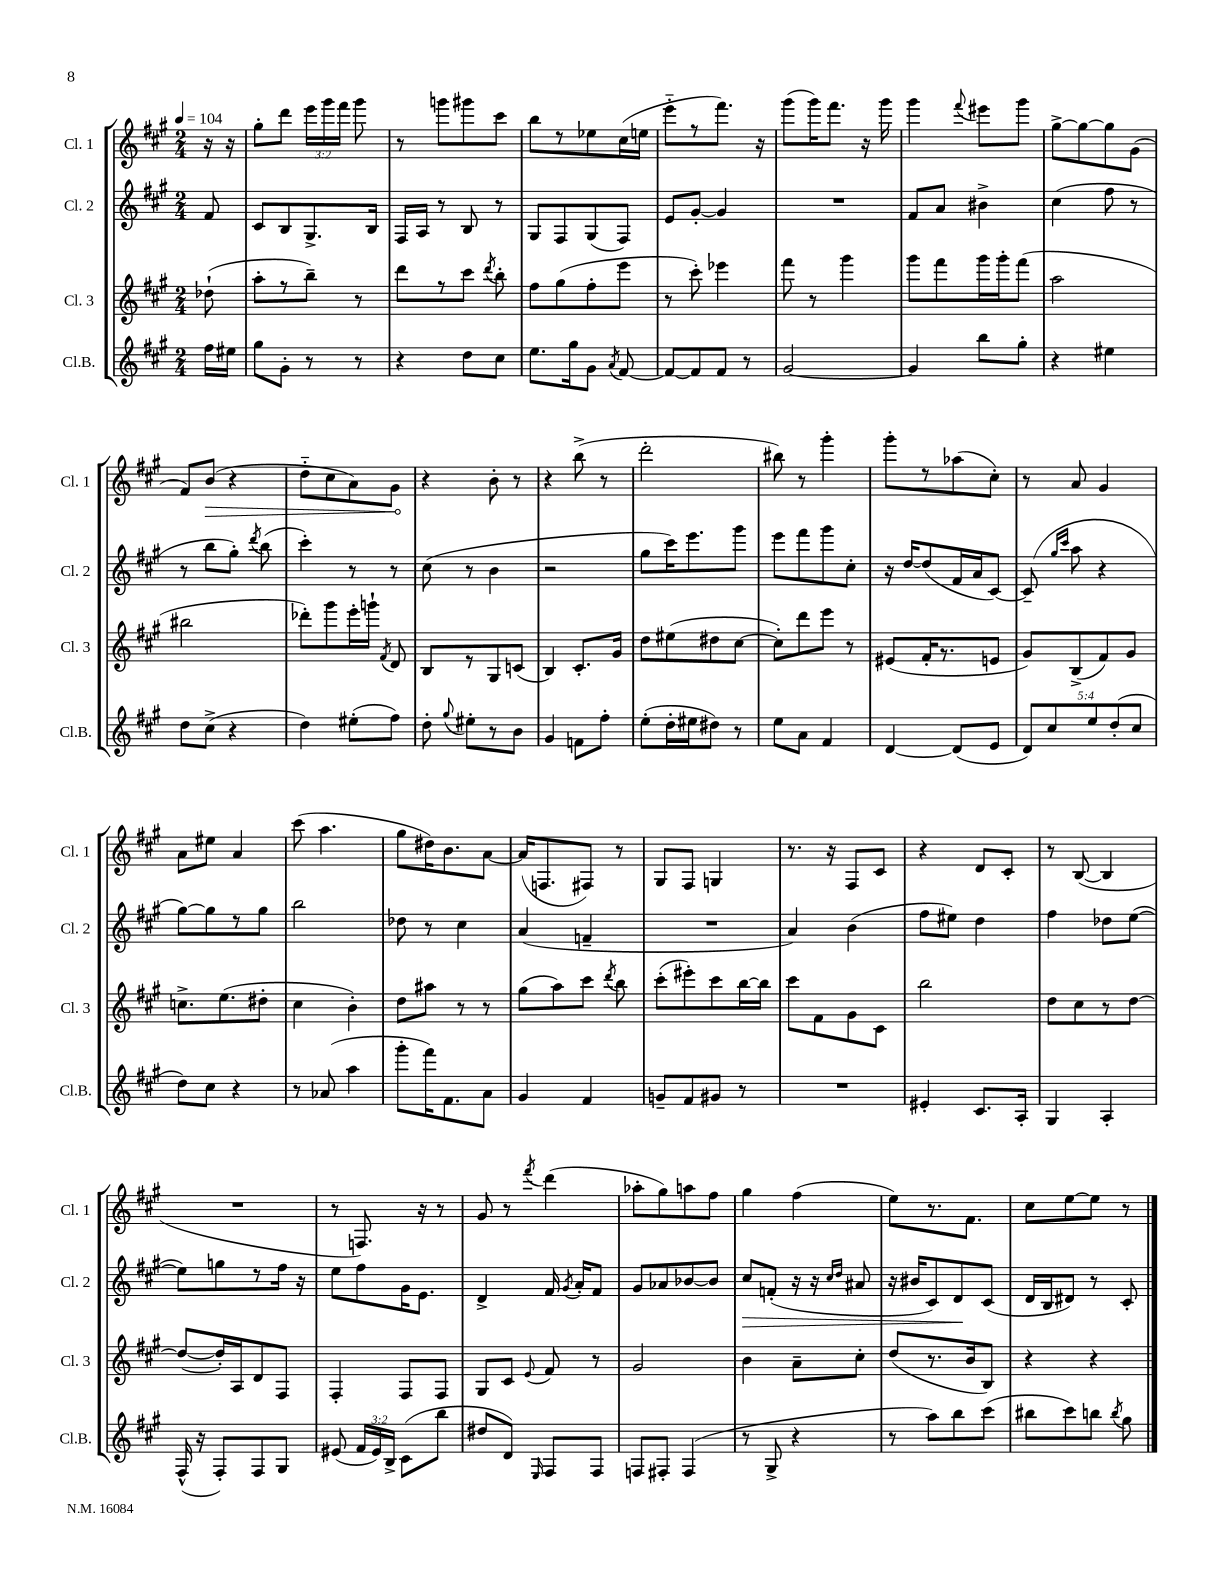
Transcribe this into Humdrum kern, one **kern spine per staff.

**kern	**kern	**kern	**dynam	**kern	**dynam
*part4	*part3	*part2	*part2	*part1	*part1
*staff4	*staff3	*staff2	*staff2	*staff1	*staff1
*I"Cl.B.	*I"Cl. 3	*I"Cl. 2	*	*I"Cl. 1	*
*I'Cl.B.	*I'Cl. 3	*I'Cl. 2	*	*I'Cl. 1	*
*clefG2	*clefG2	*clefG2	*	*clefG2	*
*k[f#c#g#]	*k[f#c#g#]	*k[f#c#g#]	*	*k[f#c#g#]	*
*M2/4	*M2/4	*M2/4	*	*M2/4	*
*MM104	*MM104	*MM104	*	*MM104	*
=	=	=	=	=	=
16ff#\LL	(8dd-X`\	8f#/	.	16r	.
16ee#X\JJ	.	.	.	16r	.
=1	=1	=1	=1	=1	=1
8gg#\L	8aa'\L	8c#/L	.	8gg#'\L	.
8g#'\J	8r	8B/	.	8ddd\J	.
8r	8bb~\J)	8.G#^/	.	24eee\LL	.
.	.	.	.	24ggg#\	.
.	.	.	.	24fff#\JJ	.
8r	8r	.	.	8ggg#\	.
.	.	16B/Jk	.	.	.
=2	=2	=2	=2	=2	=2
4r	8ddd\L	16F#/LL	.	8r	.
.	.	16A/JJ	.	.	.
.	8r	8r	.	8gggn\L	.
8dd\L	8ccc#\J	8B/	.	8ggg#X\	.
.	8qddd/	.	.	.	.
8cc#\J	8bb'\	8r	.	8ccc#\J	.
=3	=3	=3	=3	=3	=3
8.ee\L	8ff#\L	8G#/L	.	8bb\L	.
.	(8gg#\	8F#/	.	8r	.
16gg#\k	.	.	.	.	.
8g#\J	8ff#'\	(8G#/	.	8ee-X\	.
8qa/	.	.	.	.	.
[8f#/	8eee\J	8F#/J)	.	(16cc#\L	.
.	.	.	.	16een\JJ	.
=4	=4	=4	=4	=4	=4
8f#/L_	8r	8e/L	.	8eee\L	.
8f#/]	8ccc#'\)	[8g#'/J	.	8r	.
8f#/J	4eee-X\	4g#/]	.	8.fff#\J)	.
8r	.	.	.	.	.
.	.	.	.	16r	.
=5	=5	=5	=5	=5	=5
[2g#/	8fff#\	2r	.	(8ggg#\L	.
.	8r	.	.	16ggg#\K)	.
.	.	.	.	8.fff#\J	.
.	4ggg#\	.	.	.	.
.	.	.	.	16r	.
.	.	.	.	16ggg#\	.
=6	=6	=6	=6	=6	=6
4g#/]	8ggg#\L	8f#/L	.	4ggg#\	.
.	8fff#\	8a/J	.	.	.
.	.	.	.	8qqfff#/	.
8bb\L	16ggg#\L	4b#X^\	.	8eee#X\L	.
.	16ggg#'\J	.	.	.	.
8gg#'\J	(8fff#\J	.	.	8ggg#\J	.
=7	=7	=7	=7	=7	=7
4r	2aa\	(4cc#\	.	[8gg#^\L	.
.	.	.	.	8gg#\_	.
4ee#X\	.	8ff#\	.	8gg#\]	.
.	.	8r	.	(8g#\J	.
!!LO:LB:g=z
=8	=8	=8	=8	=8	=8
8dd\L	2bb#X\	8r	.	8f#/L)	.
!	!	!	!	!	!LO:HP:b
(8cc#^\J	.	8bb\L	.	(8b/J	>
4r	.	8gg#'\J)	.	4r	.
.	.	8qddd/	.	.	.
.	.	(8bb\	.	.	.
=9	=9	=9	=9	=9	=9
4dd\)	8ddd-X'\L)	4ccc#'\)	.	8dd\L	.
.	8ggg#\	.	.	8cc#\	.
(8ee#X'\L	16eee'\L	8r	.	8a\)	.
.	16gggn`\JJ	.	.	.	.
.	8qf#/	.	.	.	.
8ff#\J)	8d/	8r	.	8g#\J	.
.	.	.	.	.	]
=10	=10	=10	=10	=10	=10
8dd'\	8B/L	(8cc#\	.	4r	.
8qqgg#/	.	.	.	.	.
8ee#X'\L	8r	8r	.	.	.
8r	8G#/	4b\	.	8b'\	.
8b\J	(8cn/J	.	.	8r	.
=11	=11	=11	=11	=11	=11
4g#/	4B/)	2r	.	4r	.
8fn\L	8.c#'/L	.	.	(8bb^\	.
8ff#'\J	.	.	.	8r	.
.	16g#/Jk	.	.	.	.
=12	=12	=12	=12	=12	=12
(8ee'\L	8dd\L	8gg#\L	.	2ddd'\	.
16dd'\L	(8ee#X\	16ccc#\K)	.	.	.
16ee#X\J	.	8.eee\	.	.	.
8dd#X\J)	8dd#X\	.	.	.	.
8r	[8cc#\J	8ggg#\J	.	.	.
=13	=13	=13	=13	=13	=13
8ee\L	8cc#'\L])	8eee\L	.	8bb#X\)	.
8a\J	8ddd\	8fff#\	.	8r	.
4f#/	8eee\J	8ggg#\	.	4ggg#'\	.
.	8r	8cc#'\J	.	.	.
=14	=14	=14	=14	=14	=14
[4d/	(8e#X/L	16r	.	8ggg#'\L	.
.	.	[16dd/KL	.	.	.
.	16f#'/K	(8dd/]	.	8r	.
.	8.r	.	.	.	.
(8d/L]	.	16f#/L	.	(8aa-X\	.
.	.	16a/J	.	.	.
8e/J	8en/J	[8c#/J)	.	8cc#'\J)	.
=15	=15	=15	=15	=15	=15
10d/L)	8g#/L)	(8c#~/]	.	8r	.
10cc#/	.	.	.	.	.
.	.	16qqgg#/LL	.	.	.
.	.	16qqccc#/JJ	.	.	.
.	(8B^/	8aa\	.	8a/	.
10ee/	.	.	.	.	.
.	8f#/)	4r	.	4g#/	.
(10dd'/	.	.	.	.	.
.	8g#/J	.	.	.	.
10cc#/J	.	.	.	.	.
!!LO:LB:g=z
=16	=16	=16	=16	=16	=16
8dd\L)	8.ccn^\L	[8gg#\L)	.	8a\L	.
8cc#\J	.	8gg#\]	.	8ee#X\J	.
.	(8.ee\	.	.	.	.
4r	.	8r	.	4a/	.
.	8dd#X'\J	8gg#\J	.	.	.
=17	=17	=17	=17	=17	=17
8r	4cc#\	2bb\	.	(8ccc#\	.
(8a-X/	.	.	.	4.aa\	.
4aa\	4b'\)	.	.	.	.
=18	=18	=18	=18	=18	=18
8ggg#'\L	8dd\L	8dd-X\	.	8gg#\L	.
16fff#\K)	8aa#X\J	8r	.	16dd#X\K)	.
8.f#\	.	.	.	8.b\	.
.	8r	4cc#\	.	.	.
8a\J	8r	.	.	[8a\J	.
=19	=19	=19	=19	=19	=19
4g#/	(8gg#\L	(4a/	.	(16a/KL]	.
.	.	.	.	8.Fn/	.
.	8aa\)	.	.	.	.
4f#/	8ccc#\J	4fn~/	.	8F#X/J)	.
.	8qddd/	.	.	.	.
.	8bb\	.	.	8r	.
=20	=20	=20	=20	=20	=20
8gn~/L	(8ccc#'\L	2r	.	8G#/L	.
8f#/	8eee#X'\)	.	.	8F#/J	.
8g#X/J	8ccc#\	.	.	4Gn/	.
8r	[16bb\L	.	.	.	.
.	16bb\JJ]	.	.	.	.
=21	=21	=21	=21	=21	=21
2r	8ccc#\L	4a/)	.	8.r	.
.	8f#\	.	.	.	.
.	.	.	.	16r	.
.	8g#\	(4b\	.	8F#/L	.
.	8c#\J	.	.	8c#/J	.
=22	=22	=22	=22	=22	=22
4e#X'/	2bb\	8ff#\L	.	4r	.
.	.	8ee#X\J)	.	.	.
8.c#/L	.	4dd\	.	8d/L	.
.	.	.	.	8c#'/J	.
16A'/Jk	.	.	.	.	.
=23	=23	=23	=23	=23	=23
4G#/	8dd\L	4ff#\	.	8r	.
.	8cc#\	.	.	([8B/	.
4A'/	8r	8dd-X\L	.	4B/]	.
.	[8dd\J	([8ee\J	.	.	.
!!LO:LB:g=z
=24	=24	=24	=24	=24	=24
(16F#^^/	(8dd/L_	8ee\L])	.	2r	.
16r	.	.	.	.	.
8F#'/L)	16dd'/L])	8ggn\	.	.	.
.	16A/J	.	.	.	.
8F#/	8d/	8r	.	.	.
8G#/J	8F#/J	16ff#\Jk	.	.	.
.	.	16r	.	.	.
=25	=25	=25	=25	=25	=25
(8e#X/	4F#'/	8ee\L	.	8r	.
24f#/LL	.	8ff#\	.	8.Fn/)	.
24e#/)	.	.	.	.	.
24B^/JJ	.	.	.	.	.
(8c#\L	8F#/L	16g#\K	.	.	.
.	.	8.e\J	.	16r	.
8bb\J	8F#/J	.	.	8r	.
=26	=26	=26	=26	=26	=26
8dd#X/L	8G#/L	4d^/	.	8g#/	.
8d/J)	8c#/J	.	.	8r	.
16qqE/	8qqe/	.	.	8qfff#/	.
8F#/L	8f#/	16f#/	.	(4ddd\	.
.	.	8qg#/	.	.	.
.	.	16a'/KL	.	.	.
8F#/J	8r	8f#/J	.	.	.
=27	=27	=27	=27	=27	=27
8Fn/L	2g#/	8g#/L	.	8aa-X'\L	.
8F#X'/J	.	8a-X/	.	8gg#\)	.
(4F#/	.	[8b-X/	.	8aan\	.
.	.	8b-/J]	.	8ff#\J	.
=28	=28	=28	=28	=28	=28
!	!	!	!LO:HP:b	!	!
8r	4b\	8cc#/L	>	4gg#\	.
8G#^/	.	(8fn'/J	.	.	.
4r	8a~\L	16r	.	(4ff#\	.
.	.	16r	.	.	.
.	.	16qqcc#/LL	.	.	.
.	.	16qqdd/JJ	.	.	.
.	8cc#'\J	8a#X/	.	.	.
=29	=29	=29	=29	=29	=29
8r	(8dd/L	16r	.	8ee\L)	.
.	.	16b#X/KL	.	.	.
8aa\L)	8.r	8c#/)	.	8.r	.
8bb\	.	8d/	.	.	.
.	16b/k	.	.	8.f#\J	.
(8ccc#\J	8B/J)	(8c#/J	]	.	.
=30	=30	=30	=30	=30	=30
8bb#X\L	4r	16d/LL	.	8cc#\L	.
.	.	16B/J	.	.	.
8ccc#\)	.	8d#X/J)	.	[8ee\	.
8bbn\J	4r	8r	.	8ee\J]	.
8qbb/	.	.	.	.	.
8gg#\	.	8c#'/	.	8r	.
==	==	==	==	==	==
*-	*-	*-	*-	*-	*-
